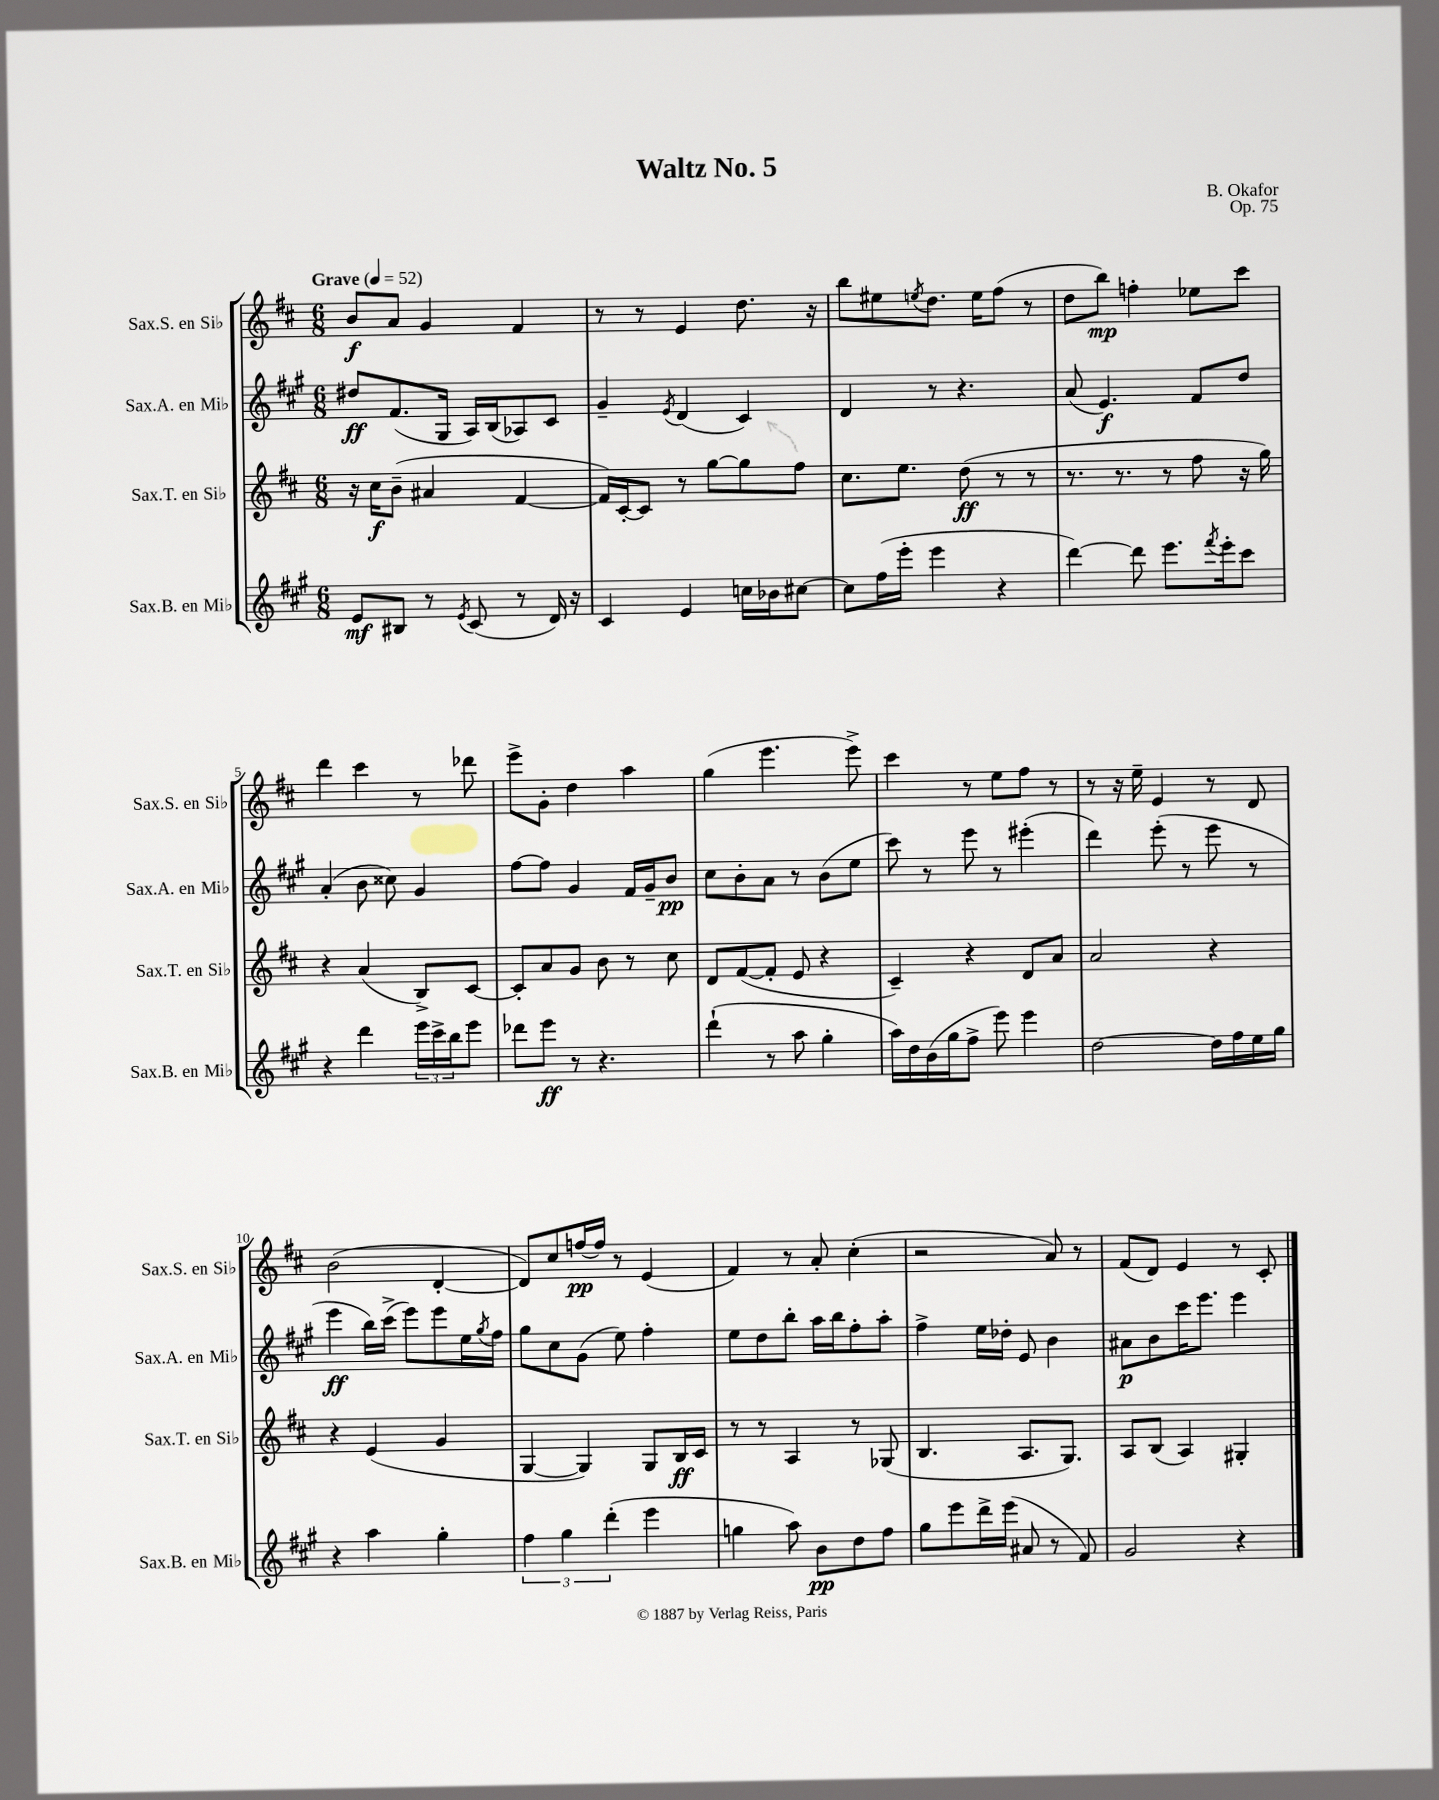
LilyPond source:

\header { title = "Waltz No. 5" composer = "B. Okafor" opus = "Op. 75" }
<<
\new StaffGroup <<
\new Staff = "s0" \with { instrumentName = "Sax.S. en Sib" shortInstrumentName = "Sax.S. en Sib" } {
    \clef treble \key d \major \numericTimeSignature \time 6/8 \tempo "Grave" 4 = 52
    b'8\f a'8 g'4 fis'4 |
    r8 r8 e'4 d''8. r16 |
    b''8 eis''8 \acciaccatura { e''8 } d''8. e''16 fis''8( r8 |
    d''8 b''8\mp) f''4-. ees''8 cis'''8 |
    d'''4 cis'''4 r8 des'''8 |
    e'''8-> g'8-. d''4 a''4 |
    g''4( e'''4. e'''8->) |
    cis'''4 r8 e''8 fis''8 r8 |
    r8 r16 e''16-- e'4 r8 d'8 |
    b'2( d'4~-. |
    d'8) cis''8 f''16~\pp f''16 r8 e'4( |
    fis'4) r8 a'8-. cis''4-.( |
    r2 a'8) r8 |
    fis'8( d'8) e'4 r8 cis'8-. \bar "|." |
}
\new Staff = "s1" \with { instrumentName = "Sax.A. en Mib" shortInstrumentName = "Sax.A. en Mib" } {
    \clef treble \key a \major \numericTimeSignature \time 6/8
    dis''8\ff fis'8.( gis16 a16) b16( aes8) cis'8 |
    gis'4-- \acciaccatura { e'8 } d'4( cis'4) |
    d'4 r8 r4. |
    a'8( e'4.\f) fis'8 d''8 |
    a'4-.( b'8 cisis''8) gis'4 |
    fis''8~ fis''8 gis'4 fis'16 gis'16-- b'8\pp |
    cis''8 b'8-. a'8 r8 b'8( e''8 |
    cis'''8) r8 e'''8 r8 eis'''4-.( |
    d'''4) e'''8-.( r8 e'''8 r8 |
    e'''4\ff b''16) cis'''16->( e'''8) e'''8 e''16 \acciaccatura { gis''8 } fis''16 |
    gis''8 cis''8 gis'8( e''8) fis''4-. |
    e''8 d''8 b''8-. a''16 b''16 fis''8-. a''8-. |
    fis''4-> e''16 des''16-. e'8 b'4 |
    ais'8\p b'8 cis'''16 e'''8. e'''4 \bar "|." |
}
\new Staff = "s2" \with { instrumentName = "Sax.T. en Sib" shortInstrumentName = "Sax.T. en Sib" } {
    \clef treble \key d \major \numericTimeSignature \time 6/8
    r16 cis''16\f b'8--( ais'4 fis'4~ |
    fis'16) cis'16~-. cis'8 r8 g''8~ g''8 fis''8 |
    cis''8. e''8. d''8\ff( r8 r8 |
    r8. r8. r8 fis''8 r16 g''16) |
    r4 a'4( b8->) cis'8~ |
    cis'8-. a'8 g'8 b'8 r8 cis''8 |
    d'8 fis'8~( fis'8-. e'8 r4 |
    cis'4--) r4 d'8 a'8 |
    a'2 r4 |
    r4 e'4( g'4 |
    g4~ g4) g8 b16\ff cis'16 |
    r8 r8 a4 r8 ges8( |
    b4. a8. g8.) |
    a8 b8( a4) gis4-. \bar "|." |
}
\new Staff = "s3" \with { instrumentName = "Sax.B. en Mib" shortInstrumentName = "Sax.B. en Mib" } {
    \clef treble \key a \major \numericTimeSignature \time 6/8
    e'8\mf bis8 r8 \acciaccatura { e'8 } cis'8( r8 d'16) r16 |
    cis'4 e'4 c''16 bes'16 cis''8~ |
    cis''8 fis''16( e'''16-. e'''4 r4 |
    d'''4~) d'''8 e'''8. \acciaccatura { fis'''8 } e'''16-. cis'''8 |
    r4 d'''4 \tuplet 3/2 { e'''16 cis'''16-> b''16 } e'''8 |
    des'''8 e'''8\ff r8 r4. |
    d'''4-!( r8 a''8 gis''4-. |
    a''16) d''16 b'16( gis''16 fis''8-> e'''8) e'''4 |
    d''2~ d''16 fis''16 e''16 gis''16 |
    r4 a''4 gis''4-. |
    \tuplet 3/2 { fis''4 gis''4 d'''4-.( } e'''4 |
    g''4 a''8) b'8\pp d''8 fis''8 |
    gis''8 e'''8 d'''16-> e'''16( ais'8 r8 fis'8) |
    gis'2 r4 \bar "|." |
}
>>
>>
